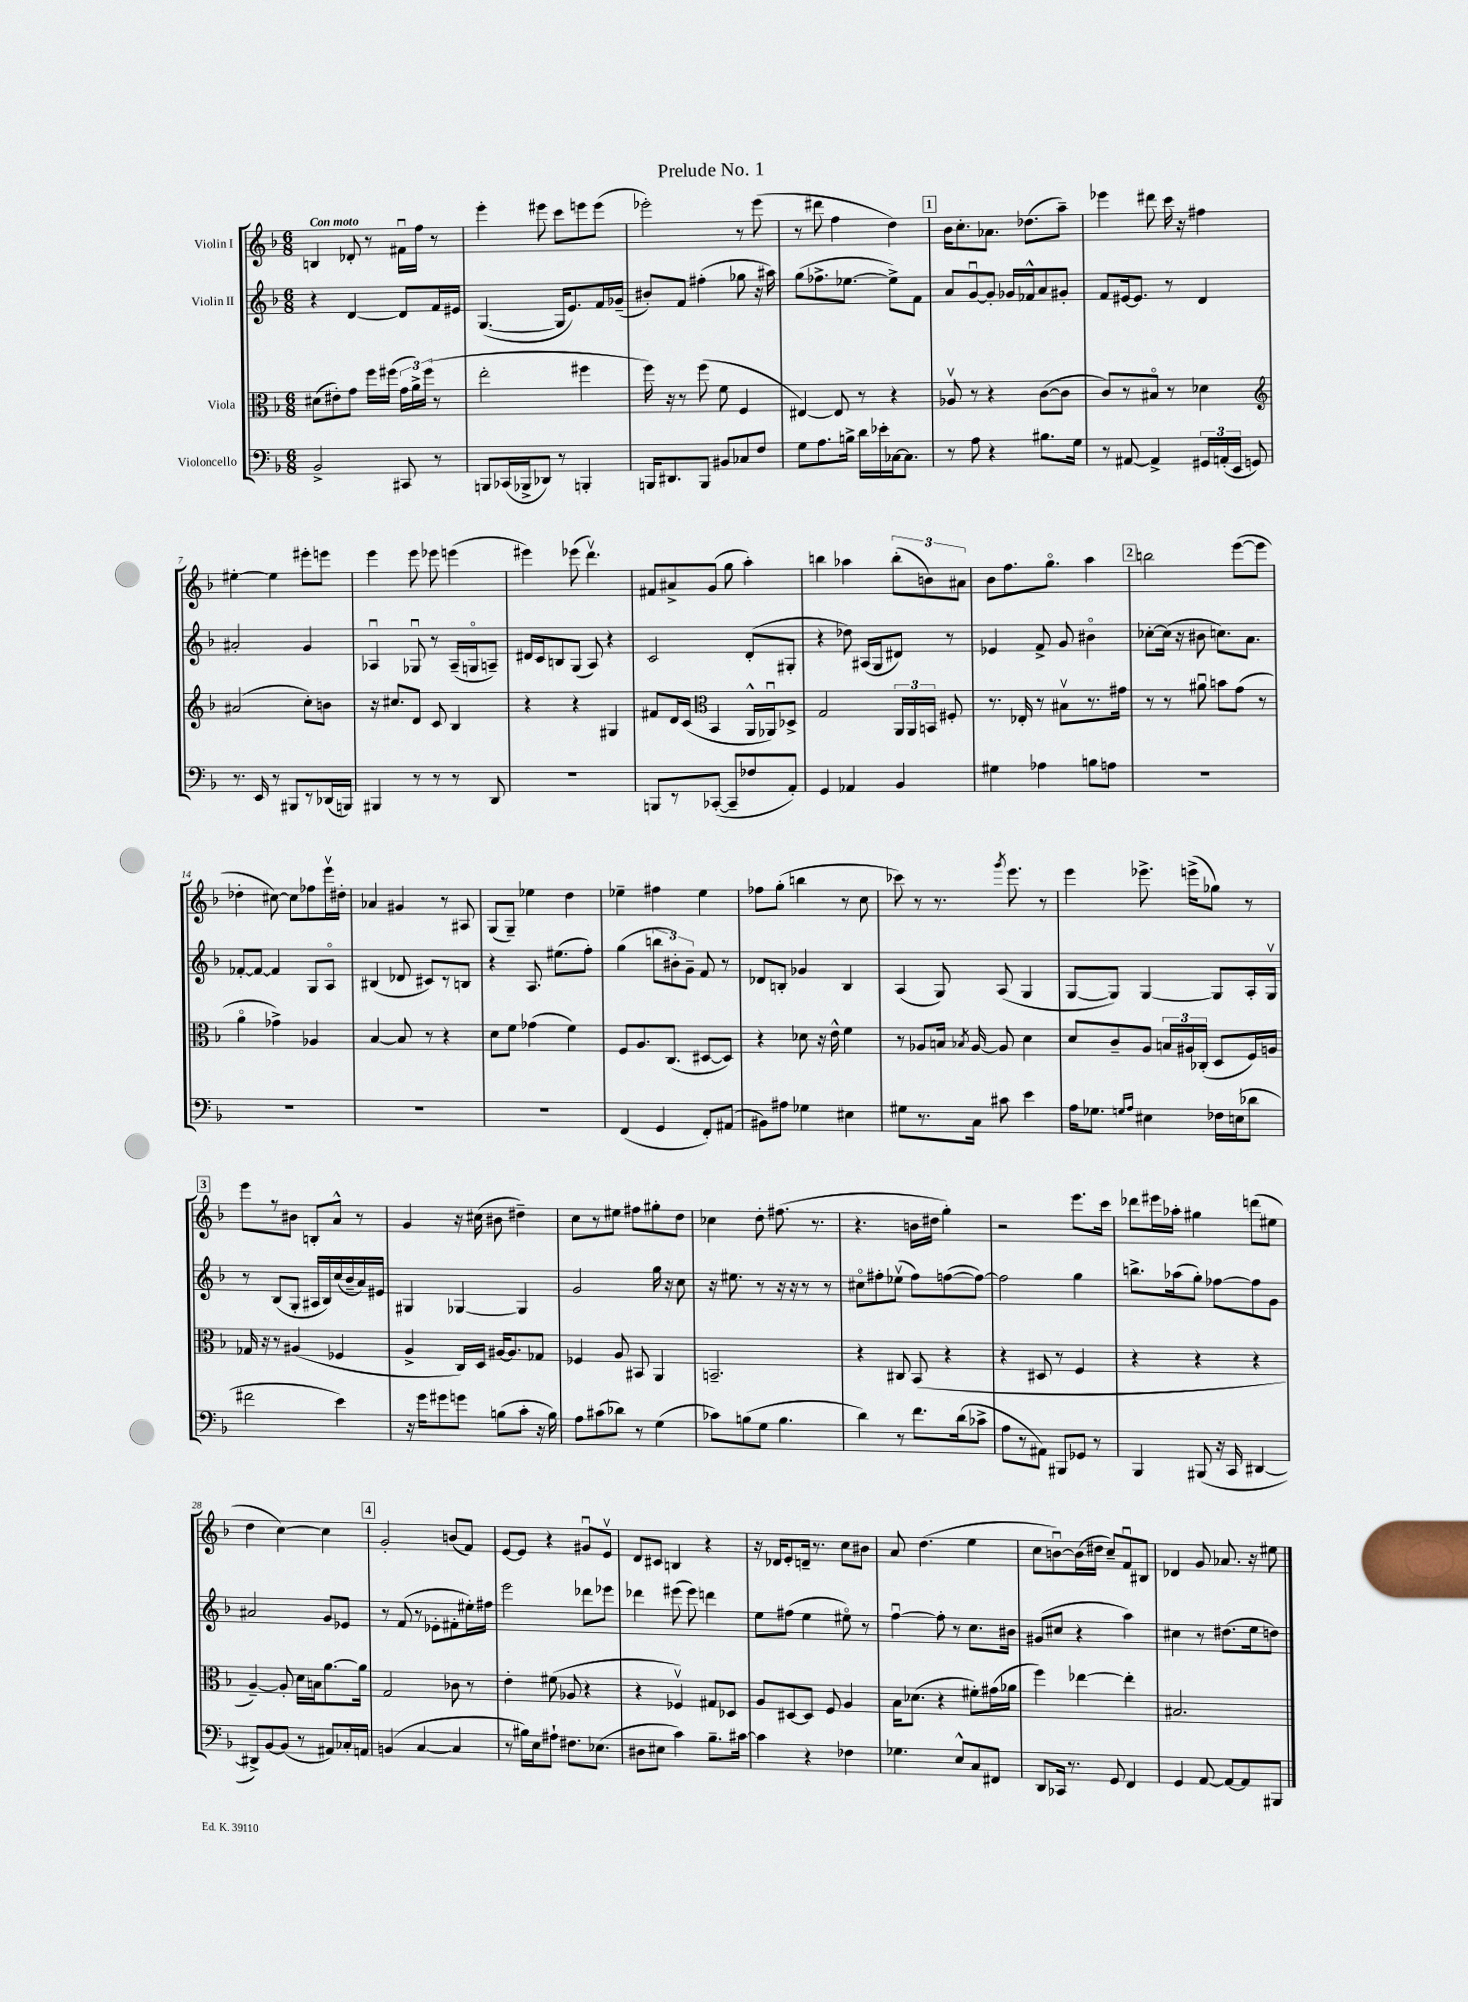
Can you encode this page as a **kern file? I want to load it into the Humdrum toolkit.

**kern	**kern	**kern	**kern
*staff4	*staff3	*staff2	*staff1
*clefF4	*clefC3	*clefG2	*clefG2
*k[b-]	*k[b-]	*k[b-]	*k[b-]
*M6/8	*M6/8	*M6/8	*M6/8
2BB-^/	(8d#\L	4r	4B/
.	8e#'\)	.	.
.	8g\J	[4d/	8d-'/
.	16ff\LL	.	8r
.	(16ff#\JJ	.	.
8CC#/	24g\LL	8d/]L	16f#u\LL
.	24a^\)	.	.
.	.	.	16ff\JJ
.	(24ff#\JJ	.	.
8r	8r	16f/L	8r
.	.	16e#/JJ	.
=	=	=	=
8BBB/L	2ee'\	([4.G/	4eee'\
(16CC-/L	.	.	.
16BBB-^/J	.	.	.
8DD-/J)	.	.	8eee#\
8r	.	16G/]LK	8ccc\L
.	.	8.e/)	.
4BBB'/	4ff#\	.	8eee\
.	.	16f/L	(8eee\J
.	.	(16g-~/JJ	.
=	=	=	=
16BBB/LK	16ff\)	8b#'/L)	2eee-'\)
8.DD#/	16r	.	.
.	8r	8f/J	.
8BBB/J	(8ff\	(4ff#'\	.
8BB#/L	8f\	.	.
8C-/	4F/	8gg-\	8r
8F/J	.	16r	(8eee-\
.	.	16aa#\)	.
=	=	=	=
8G\L	[4E#/)	(8gg\L	8r
8.A\	.	8.ff-^\	8ddd#\
.	8E#/]	.	4ff\
16B^\Jk	.	[8.ee-\J	.
16d\LL	8r	.	.
16e-'\	.	.	.
[16C-\J	4r	8ee-^\]L)	4dd\)
8.C-\]J	.	.	.
.	.	8f\J	.
=	=	=	=
8r	8A-v/	8a/L	16b-\LK
.	.	.	8.cc'\
8A\	8r	[8gu/	.
4r	4r	8g'/]J	8.a-\J
.	.	16g-/LL	.
.	.	16f-^^/J	(8.dd-\L
8.B#\L	([8c\L	8a/	.
.	8c\]J	8g#'/J	8aa~\J)
16G\Jk	.	.	.
=	=	=	=
8r	8c/L)	8f/L	4eee-\
[8AA#/	8r	[16e#/k	.
.	.	8.e#/]J	.
4AA#^/]	8B#o/J	.	8ddd#\
.	8r	8r	16ccc\
.	.	.	16r
24GG#/LL	4d-\	4d/	4ff#\
(24AA'/	.	.	.
24EE/JJ	.	.	.
8GG/)	.	.	.
=	=	=	=
*	*clefG2	*	*
8.r	(2a#/	2a#'/	[4ee#'\
16EE/	.	.	.
8r	.	.	4ee#\]
8BBB#/L	.	.	.
8r	8cc'\L)	4g/	8eee#'\L
(16DD-/L	8b\J	.	8eee\J
16BBB/JJ)	.	.	.
=	=	=	=
4BBB#/	16r	4A-u/	4eee\
.	8.cc#/L	.	.
8r	8d/J	8G-u/	8eee\
8r	8c/	8r	8eee-\
8r	4B-/	(16A-~/LL	(4eee\
.	.	16Go/J	.
8DD/	.	8A~/J)	.
=	=	=	=
2.r	4r	16d#/LL	4eee#\)
.	.	16c/J	.
.	.	8B/	.
.	4r	(8G/J	(8eee-\
.	.	8A/)	4.dddv\)
.	4G#/	4r	.
=	=	=	=
8BBB/L	8f#/L	2c/	8f#/L
8r	16d/L	.	8a#^/
.	(16c/JJ	.	.
*	*clefC3	*	*
([8CC-'/J	4BB-/	.	(8g/J
8CC-~/]L	.	.	8gg\
8F-/	16AA^^/LL	(8d'/L	4aa'\)
.	16AA-u/J)	.	.
8AA'/J)	8D-^/J	8G#'/J	.
=	=	=	=
4GG/	2G/	4r	4bb\
4AA-/	.	8dd-\)	4aa-\
.	.	(16A#/LL	.
.	.	16G/J	.
4BB-/	24AA/LL	8d#/J)	(12bb'\L
.	24AA/	.	.
.	24BB/JJ	.	12b\)
.	8F#'/	8r	.
.	.	.	12a#\J
=	=	=	=
4G#\	8.r	4e-/	8b-\L
.	.	.	8.ff\
.	16E-'/	.	.
4A-\	8r	8f^/	.
.	.	.	8.ggo\J
.	8B#v\L	8g/	.
8B\L	8.r	4b#o\	4aa\
8A\J	.	.	.
.	16g#\Jk	.	.
=	=	=	=
2.r	8r	[8cc-'\L	2bb\
.	8r	(16cc-\]Jk	.
.	.	16r	.
.	8a#u\	8b#\	.
.	8b\L	8.cc\L)	.
.	(8g\J	.	([8eee\L
.	.	8.a\J	.
.	8r	.	8eee\]J
=	=	=	=
2.r	4ao\	[8f-'/L	4dd-'\
.	.	8f-/_J	.
.	4g-^\)	4f-/]	[8cc#\)
.	.	.	8cc#\]L
.	4A-/	8G/L	8ff-\
.	.	8Ao/J	16eeev\L
.	.	.	16dd#'\JJ
=	=	=	=
2.r	[4B-/	(4B#/	4a-/
.	8B-/]	8d-/	4g#/
.	8r	8c#/L)	.
.	4r	8r	8r
.	.	8B/J	8A#/
=	=	=	=
2.r	8d\L	4r	(8G/L
.	8f\J	.	8G~/J)
.	(4g-\	8.A/	4ee-\
.	.	(8.ee#\L	.
.	4f\)	.	4dd\
.	.	8ff'\J)	.
=	=	=	=
(4FF/	8F/L	(4gg\	4ee-~\
.	8.A/	.	.
4GG/	.	12bb\L	4ff#\
.	(8.C/J	.	.
.	.	12b#'\)	.
.	.	12g~\J	.
8FF'/L)	[8D#/L	8f/	4ee-\
(8AA#/J	8D#/]J)	8r	.
=	=	=	=
8BB#\L)	4r	8d-/L	8ff-\L
8A#\J	.	8B'/J	(8gg'\J
4G-\	8d-\	4g-/	4bb\
.	16r	.	.
.	16e^^\	.	.
4E#\	4f\	4B/	8r
.	.	.	8cc\
=	=	=	=
8G#\L	8r	(4A/	8ccc-\)
8.r	8A-/L	.	8r
.	16B/Jk	8G/)	8.r
.	8qB-/	.	.
16C\Jk	[16A-/	.	.
8c#\	8A-/]	(8A/	.
.	.	.	8qggg/
.	.	.	8.eee\
4e\	4d\	4G/	.
.	.	.	8r
=	=	=	=
16A\LK	8d/L	[8G/L	4eee\
8.G-\J	.	.	.
.	8c~/	8G/]J)	.
16qqG/LL	.	.	.
16qqA/JJ	.	.	.
4E#\	8A/J	[4G/	8.eee-^\
.	24B/LL	.	.
.	24A#/	.	.
.	.	.	(16eee^\LK
.	(24C-'/JJ	.	.
16F-\LL	8D/L	8G/]L	8gg-\J)
(16E\J	.	.	.
8d-\J	16F/L)	16A'/L	8r
.	16A/JJ	16Gv/JJ	.
=	=	=	=
2f#\	16G-/	8r	8eee\L
.	16r	.	.
.	8r	(8B-/L	8r
.	(4A#/	8G'/J	8b#\J
.	.	16A#/LL	8B'/L
.	.	16B-/)	.
4e\)	4F-/	(16cc/	8a^^/J
.	.	16b-~/	.
.	.	16a/)	8r
.	.	16e#/JJ	.
=	=	=	=
16r	4A^/	4G#/	4g/
16g\LK	.	.	.
8g#\	.	.	.
8g\J	16C/LL)	[4G-/	16r
.	16D/JJ	.	(16cc#\
(8B\L	[16A#/LK	.	8b#\
.	8.A#/]	.	.
8c'\J	.	4G-/]	4dd#~\)
16r	8G-/J	.	.
16B\)	.	.	.
=	=	=	=
8A\L	4F-/	2g/	8cc\L
(8c#\	.	.	8r
8d-\J)	8A/	.	8ee#\J
8r	8BB#/	.	8ff#\L
(4G\	4AA/	16gg\	8gg#'\
.	.	16r	.
.	.	8cc\	8dd\J
=	=	=	=
8c-\L)	2.BB~/	16r	4cc-\
.	.	8.ee#\	.
(8B\	.	.	.
8G\J	.	8r	8dd'\
4.B\	.	16r	(8.ff#\
.	.	16r	.
.	.	8r	.
.	.	.	8.r
.	.	8r	.
=	=	=	=
4d\)	4r	8cc#o\L	4.r
.	.	8ff#'\	.
8r	8C#/	(8ee-v\J	.
8.f\L	(8BB-/	8ff#\L)	16b\LL
.	.	.	16dd#\JJ
.	4r	([8ff\	4gg'\)
(16d\k	.	.	.
8c-^\J	.	8ff\_J)	.
=	=	=	=
8A\L	4r	2ff\]	2r
8r	.	.	.
8AA#\J)	8D#/	.	.
8BBB#/L	8r	.	.
8GG-/J	4F/	4gg\	8.eee\L
8r	.	.	.
.	.	.	16ccc\Jk
=	=	=	=
4BBB-/	4r	8.bb^\L	8ddd-\L
.	.	.	16eee#\L
.	.	(16aa-\k	16aa-'\JJ
(8BBB#/	4r	8gg'\J)	4gg#\
16r	.	[8ff-\L	.
16CC/	.	.	.
[4DD#/	4r	8ff-\]	(8ddd\L
.	.	8g\J	8ee#\J
=	=	=	=
8DD#^/]L)	[4A~/)	2a#/	4dd\
[8BB-/	.	.	.
(8BB-/]J	8A'/]	.	[4cc\)
8r	16d\LL	.	.
.	16B\J	.	.
8AA#/L)	[8.a\	8g/L	4cc\]
16C-'/L	.	8e-/J	.
16AA/JJ	16a\]Jk	.	.
=	=	=	=
(4BB/	2G/	8r	2g'/
.	.	(8f/	.
[4C/	.	8r	.
.	.	8e-'\L	.
4C/]	8c-\	8f#'\	(8b/L
.	8r	16ee#'\L)	8f/J)
.	.	16ff#\JJ	.
=	=	=	=
8r	4e'\	2eee\	[8e/L
16B#\LL)	.	.	8e/]J
16E\J	.	.	.
8A#`\J	(8f#\	.	4r
8.F#\L	8A-/	.	.
.	4r	8ddd-\L	8g#u/L
(8.E-\J	.	.	.
.	.	8eee-\J	8ev/J
=	=	=	=
8D#\L	4r	4ddd-\	8d/L
8E#\J	.	.	8c#/J
4c\)	4F-v/)	(8eee#\	4B/
.	.	8eee#\)	.
8.B-~\L	8G#/L	4ddd\	4r
.	8D-/J	.	.
[16c#\Jk	.	.	.
=	=	=	=
4c#\]	8A/L	8ee\L	16r
.	.	.	16d-/LK
.	[8D#/	(8ff#\J	8e'/
4r	8D#/]J	4ee\	16d~/Jk
.	.	.	8.r
.	8F/	.	.
4F-\	4A/	8ee#o\)	8cc\L
.	.	8r	8b#\J
=	=	=	=
4.G-\	16B-\LK	[4ffu\	8a/
.	(8.d-\J	.	.
.	.	.	(4.dd\
.	4r	8ff'\]	.
8E^^/L	.	8r	.
8C/	8f#'\L)	8.cc\L	4ee\
8FF#/J	(16g#\L	.	.
.	16a-\JJ	16b#\Jk	.
=	=	=	=
8DD/L	4ff\)	(8g#/L	8cc\L
16CC-/Jk	.	8cc#/J	[8bu\)
8.r	.	.	.
.	[4ee-\	4r	(16b\]L
.	.	.	16dd#\JJ
8GG/	.	.	8cc~/L)
4FF/	4ee-'\]	4aa\)	8fu/
.	.	.	8B#/J
=	=	=	=
4GG/	2.B#/	4cc#\	4d-/
[8AA/	.	8r	8g/
8AA/_L	.	(8.dd#\L	8.a-/
8AA/]	.	.	.
.	.	16ee\k	16r
8BBB#/J	.	8dd\J)	8ee#\
==	==	==	==
*-	*-	*-	*-
